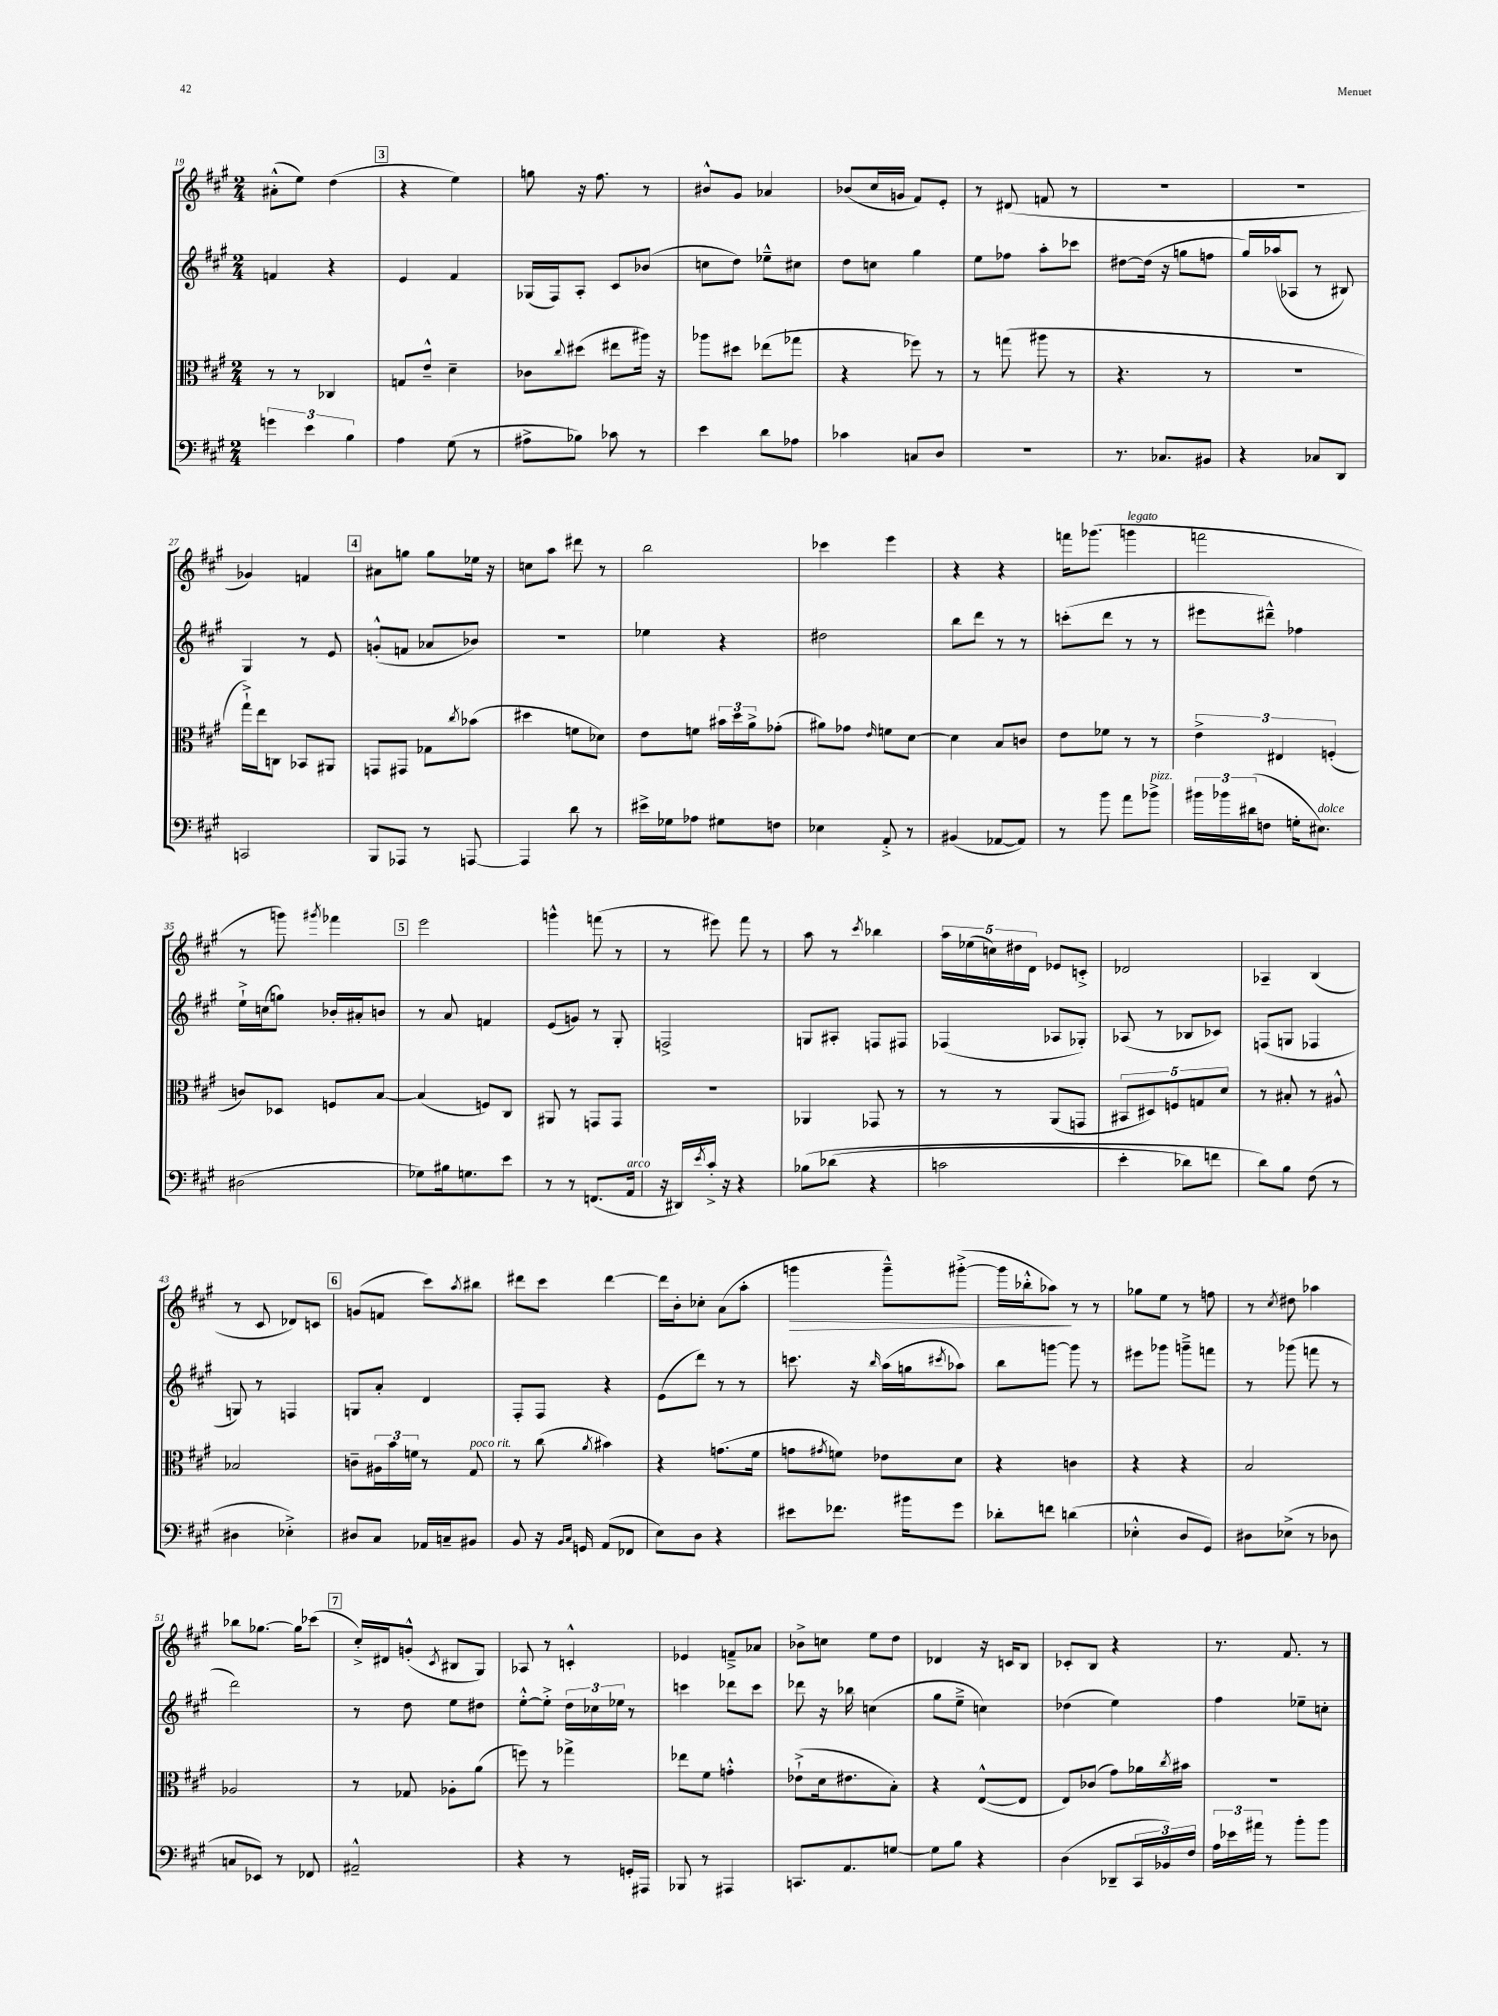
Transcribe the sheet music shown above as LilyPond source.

<<
\new StaffGroup <<
\new Staff = "s0" {
    \clef treble \key a \major \numericTimeSignature \time 2/4
    ais'8-.-^( e''8) d''4( |
    \mark \markup { \box "3" } r4 e''4) |
    g''8 r16 fis''8. r8 |
    bis'8-^ gis'8 aes'4 |
    bes'8( cis''16 g'16 fis'8) e'8-. |
    r8 dis'8( f'8 r8 |
    R2 |
    R2 |
    ges'4) f'4 |
    \mark \markup { \box "4" } ais'8 g''8 g''8 ees''16 r16 |
    c''8 a''8 dis'''8 r8 |
    b''2 |
    ces'''4 e'''4 |
    r4 r4 |
    f'''16 ges'''8.( g'''4^\markup { \italic "legato" } |
    f'''2 |
    r8 g'''8) \acciaccatura { gis'''8 } fes'''4 |
    \mark \markup { \box "5" } e'''2 |
    g'''4-^ f'''8( r8 |
    r8 eis'''8) fis'''8 r8 |
    a''8 r8 \acciaccatura { cis'''8 } bes''4 |
    \tuplet 5/4 { a''16 ees''16( c''16) dis''16 d'16 } ees'8 c'8-.-> |
    des'2 |
    aes4-- b4( |
    r8 cis'8 des'8) c'8 |
    \mark \markup { \box "6" } g'8( f'8 cis'''8) \acciaccatura { a''8 } bis''8 |
    dis'''8 cis'''8 dis'''4~ |
    dis'''16 b'16-. ces''8-. a'8( a''8-. |
    g'''4\> g'''8---^) gis'''8~-.->( |
    gis'''16 bes''16-.-^ aes''8\!) r8 r8 |
    ges''8 e''8 r8 f''8 |
    r8 \acciaccatura { cis''8 } dis''8 aes''4 |
    bes''8 ges''8.~ ges''16 ces'''8( |
    \mark \markup { \box "7" } cis''16-.->) dis'16 g'8-.-^( \acciaccatura { cis'8 } bis8 gis8) |
    aes8 r8 c'4-.-^ |
    ees'4 f'8---> aes'8 |
    bes'8-> c''8 e''8 d''8 |
    des'4 r16 c'16 b8 |
    ces'8-. b8 r4 |
    r8. fis'8. r8 \bar "|." |
}
\new Staff = "s1" {
    \clef treble \key a \major \numericTimeSignature \time 2/4
    f'4 r4 |
    \mark \markup { \box "3" } e'4 fis'4 |
    ges16( fis16) a8-. cis'8 bes'8( |
    c''8 d''8) ees''8---^ cis''8 |
    d''8 c''8 gis''4 |
    e''8 fes''8 a''8-. ces'''8 |
    dis''8~ dis''16( r16 g''8 f''8 |
    gis''16) aes''16( aes8 r8 bis8) |
    gis4 r8 e'8 |
    \mark \markup { \box "4" } g'8-.-^( f'8 aes'8 bes'8) |
    r2 |
    ees''4 r4 |
    dis''2 |
    b''8 d'''8 r8 r8 |
    c'''8-.( d'''8 r8 r8 |
    eis'''8 dis'''8---^) fes''4 |
    e''16-!-> c''16( g''8) bes'16-. ais'16-. b'8 |
    \mark \markup { \box "5" } r8 a'8 f'4 |
    e'8( g'8) r8 gis8-. |
    f2-> |
    g8 ais8-. f8 fis8 |
    fes4( aes8 ges8-.) |
    aes8( r8 bes8 ces'8) |
    f8( g8 fes4 |
    g8) r8 f4 |
    \mark \markup { \box "6" } g8 a'8-. d'4 |
    fis8-. fis8 r4 |
    e'8( d'''8) r8 r8 |
    c'''8. r16 \grace { b''16 } a''16( g''16 \acciaccatura { cis'''8 } aes''8) |
    b''8 g'''8~ g'''8 r8 |
    eis'''8 ges'''8 g'''8---> f'''8 |
    r8 ges'''8( f'''8 r8 |
    d'''2) |
    \mark \markup { \box "7" } r8 d''8 e''8 dis''8 |
    e''8~-.-^ e''8-.-> \tuplet 3/2 { d''16 ces''16 ees''16 } r8 |
    c'''4 des'''8 c'''8 |
    des'''8 r16 bes''16 c''4( |
    gis''8 e''8---> c''4) |
    des''4( e''4) |
    fis''4 ees''8-- c''8-. \bar "|." |
}
\new Staff = "s2" {
    \clef alto \key a \major \numericTimeSignature \time 2/4
    r8 r8 ces4 |
    \mark \markup { \box "3" } g8 e'8---^ d'4-- |
    ces'8 \appoggiatura { cis''8 } dis''8( eis''8 ais''16) r16 |
    aes''8 dis''8 ees''8( ges''8 |
    r4 fes''8) r8 |
    r8 g''8( ais''8 r8 |
    r4. r8 |
    r2 |
    gis''16-!->) e''16 c8 bes,8 ais,8 |
    \mark \markup { \box "4" } g,8 gis,8 ges8 \acciaccatura { cis''8 } bes'8( |
    dis''4 f'8 des'8) |
    e'8 f'8 \tuplet 3/2 { bis'16 d''16 a'16-> } ges'8-.( |
    ais'8) ges'8 \grace { e'16 } f'8 d'8~ |
    d'4 b8 c'8 |
    e'8 fes'8 r8 r8 |
    \tuplet 3/2 { e'4-> eis4 f4-.( } |
    c'8) des8 f8 b8~ |
    \mark \markup { \box "5" } b4( f8) cis8 |
    ais,8 r8 g,8 g,8 |
    r2 |
    aes,4 ges,8 r8 |
    r8 r8 a,8( g,8 |
    \tuplet 5/4 { bis,8 dis8) f8 g8 d'8 } |
    r8 bis8-. r8 ais8-^ |
    bes2 |
    \mark \markup { \box "6" } c'8-- \tuplet 3/2 { ais16 b'16 f'16 } r8 gis8^\markup { \italic "poco rit." } |
    r8 cis''8( \acciaccatura { a'8 } bis'4) |
    r4 g'8.( fis'16 |
    g'8 \acciaccatura { gis'8 } f'8) ees'8 d'8 |
    r4 c'4 |
    r4 r4 |
    b2 |
    aes2 |
    \mark \markup { \box "7" } r8 ges8 aes8-. a'8( |
    f''8) r8 ges''4-> |
    ees''8 fis'8 g'4-.-^ |
    ees'8-!->( d'16 eis'8. b8-.) |
    r4 e8~-^( e8 |
    e8) ces'8( gis'8) aes'16 \acciaccatura { cis''8 } bis'16 |
    R2 \bar "|." |
}
\new Staff = "s3" {
    \clef bass \key a \major \numericTimeSignature \time 2/4
    \tuplet 3/2 { g'4 e'4 b4 } |
    \mark \markup { \box "3" } a4 gis8( r8 |
    ais8-> bes8) ces'8 r8 |
    e'4 d'8 aes8 |
    ces'4 c8 d8 |
    R2 |
    r8. ces8. bis,8 |
    r4 ces8 d,8 |
    c,2 |
    \mark \markup { \box "4" } b,,8 aes,,8 r8 a,,8~ |
    a,,4 d'8 r8 |
    eis'16-> ges16 aes8 gis8 f8 |
    ees4 a,8-.-> r8 |
    bis,4( aes,8~ aes,8) |
    r8 b'8 a'8 bes'8->^\markup { \italic "pizz." } |
    \tuplet 3/2 { bis'16 bes'16 dis'16( } f8 g16-. eis8.^\markup { \italic "dolce" }) |
    dis2( |
    \mark \markup { \box "5" } ges8) bis16 g8. e'8 |
    r8 r8 f,8.( a,16^\markup { \italic "arco" } |
    r16 dis,16) \acciaccatura { e'8 } cis'16-.-> r16 r4 |
    bes8\( des'8( r4 |
    c'2 |
    e'4-. des'8) f'8 |
    d'8\) b8 fis8( r8 |
    dis4 ees4-.->) |
    \mark \markup { \box "6" } dis8 cis8 aes,16 c16-- bis,8 |
    b,8 r16 \grace { b,16 cis16 } g,16 a,8( fes,8 |
    e8) d8 r4 |
    eis'8 fes'8. bis'16 gis'8 |
    des'8-. f'8 d'4( |
    ees4-.-^ d8 gis,8) |
    dis8 ees8->( r8 des8 |
    c8 ees,8) r8 fes,8 |
    \mark \markup { \box "7" } ais,2---^ |
    r4 r8 g,16-. ais,,16 |
    bes,,8 r8 ais,,4 |
    c,8. a,8. g8~ |
    g8 b8 r4 |
    d4( des,8-- \tuplet 3/2 { cis,16 bes,16) fis16 } |
    \tuplet 3/2 { a16 ees'16 ais'16 } r8 b'8-. b'8 \bar "|." |
}
>>
>>
\layout { \context { \Score currentBarNumber = #19 } }
